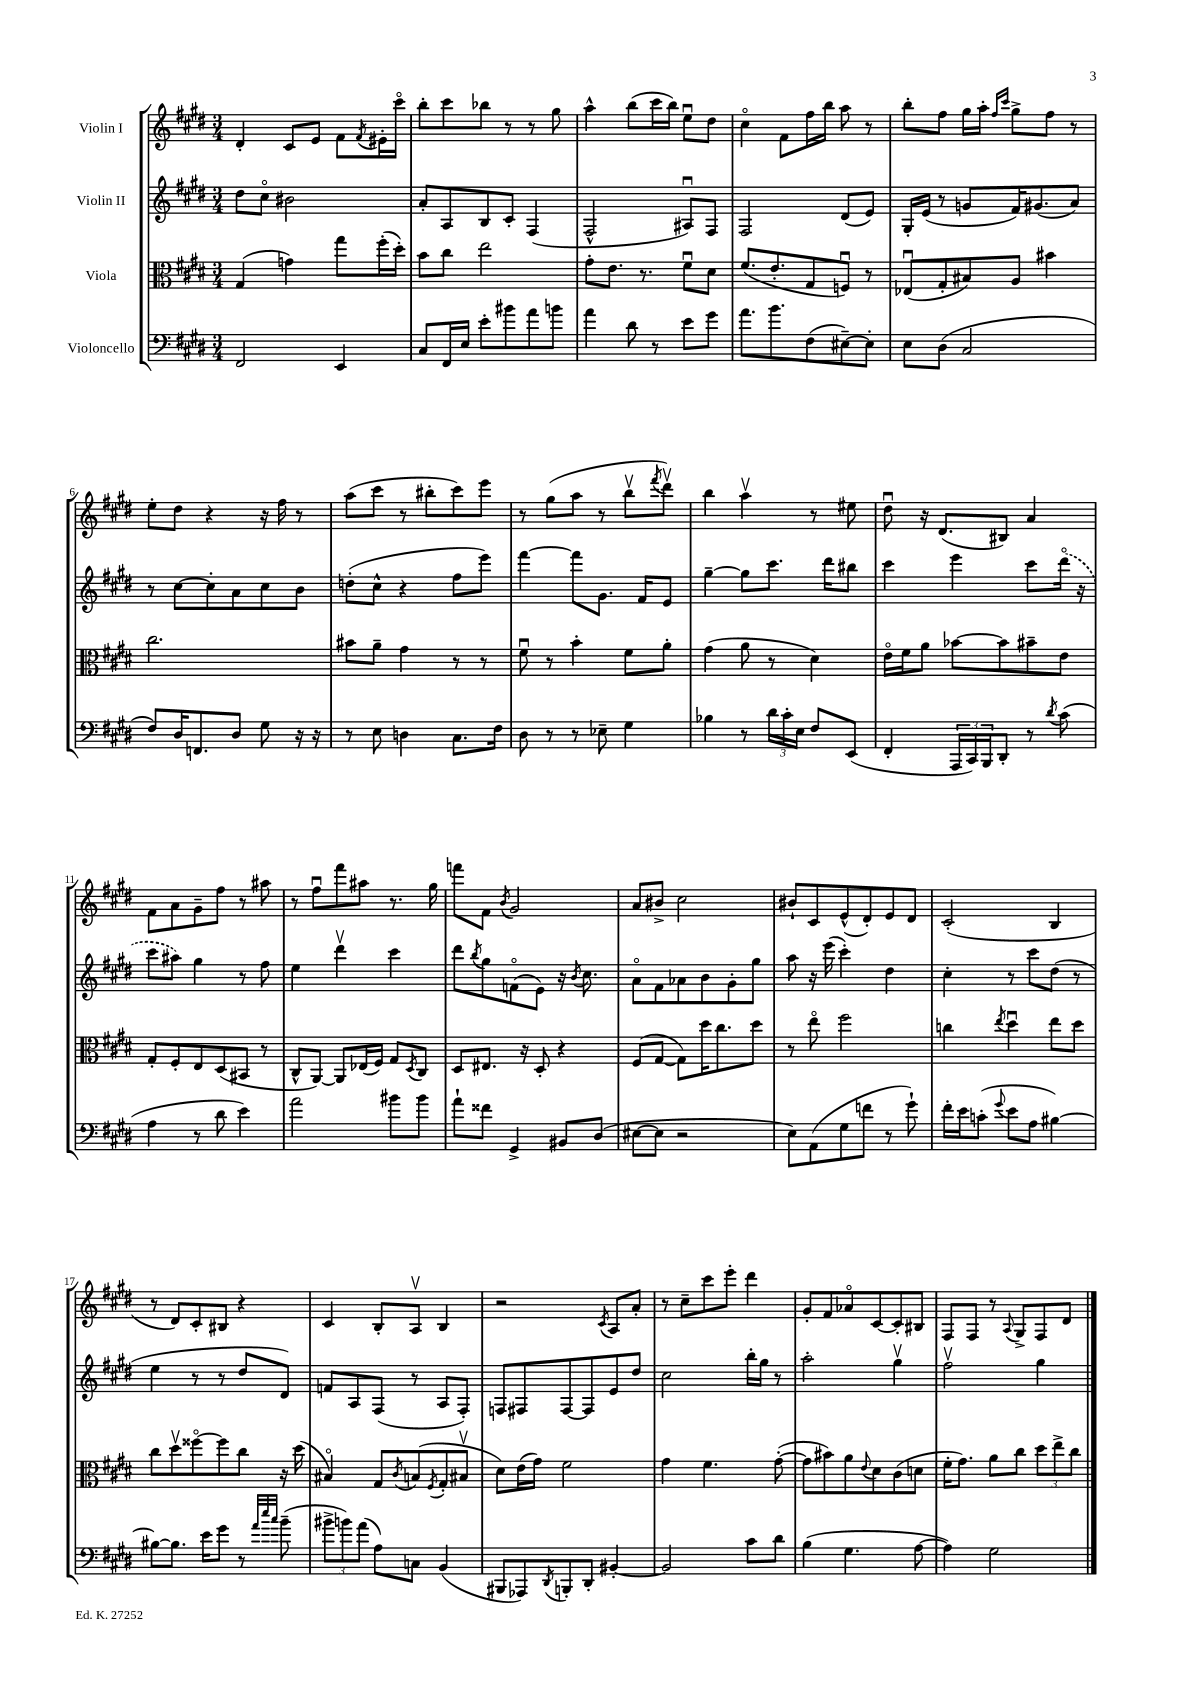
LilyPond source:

<<
\new StaffGroup <<
\new Staff = "s0" \with { instrumentName = "Violin I" } {
    \clef treble \key e \major \numericTimeSignature \time 3/4
    dis'4-. cis'8 e'8 fis'8 \acciaccatura { fis'8 } eis'16-. cis'''16\flageolet |
    b''8-. cis'''8 bes''8 r8 r8 gis''8 |
    a''4-^ b''8( cis'''16 b''16) e''8\downbow dis''8 |
    cis''4\flageolet fis'8 fis''16 b''16 a''8 r8 |
    b''8-. fis''8 gis''16 a''16-. \grace { fis''16 cis'''16 } gis''8-> fis''8 r8 |
    e''8-. dis''8 r4 r16 fis''16 r8 |
    a''8( cis'''8 r8 bis''8-. cis'''8) e'''8 |
    r8 gis''8( a''8 r8 b''8\upbow \acciaccatura { fis'''8 } dis'''8\upbow) |
    b''4 a''4\upbow r8 eis''8 |
    dis''8\downbow r16 dis'8.( bis8) a'4 |
    fis'8 a'8 gis'8-- fis''8 r8 ais''8 |
    r8 fis''8\downbow fis'''8 ais''8 r8. gis''16 |
    f'''8 fis'8 \acciaccatura { b'8 } gis'2 |
    a'8 bis'8-> cis''2 |
    bis'8-! cis'8 e'8-^( dis'8-.) e'8 dis'8 |
    cis'2-.( b4 |
    r8 dis'8) cis'8-. bis8 r4 |
    cis'4 b8-. a8\upbow b4 |
    r2 \acciaccatura { cis'8 } a8 a'8-. |
    r8 cis''8-- cis'''8 e'''8-. dis'''4 |
    gis'8-. fis'8 aes'8\flageolet cis'8~ cis'8-. bis8 |
    fis8 fis8 r8 \appoggiatura { a8 } gis8-> fis8 dis'8 \bar "|." |
}
\new Staff = "s1" \with { instrumentName = "Violin II" } {
    \clef treble \key e \major \numericTimeSignature \time 3/4
    dis''8 cis''8\flageolet bis'2 |
    a'8-. a8 b8 cis'8-. fis4( |
    fis2-^ ais8\downbow) fis8 |
    fis2 dis'8( e'8) |
    gis16-. e'16( r8 g'8 fis'16) gis'8.( a'8) |
    r8 cis''8~ cis''8-. a'8 cis''8 b'8 |
    d''8-.( cis''8-^ r4 fis''8 e'''8) |
    fis'''4~ fis'''8 gis'8. fis'16 e'8 |
    gis''4~-- gis''8 cis'''8. dis'''16 bis''8 |
    cis'''4 e'''4 cis'''8 \once \slurDashed dis'''16\flageolet( r16 |
    cis'''8 ais''8) gis''4 r8 fis''8 |
    e''4 dis'''4\upbow cis'''4 |
    dis'''8 \acciaccatura { b''8 } gis''8 f'8\flageolet( e'8) r16 \acciaccatura { b'8 } cis''8. |
    a'8\flageolet fis'8 aes'8 b'8 gis'8-. gis''8 |
    a''8 r16 e'''16( cis'''4-.) dis''4 |
    cis''4-. r8 cis'''8 dis''8( r8 |
    e''4 r8 r8 dis''8 dis'8) |
    f'8 a8 fis8( r8 a8 fis8-.) |
    f8 fis8 fis8~ fis8 e'8 dis''8 |
    cis''2 b''16-. gis''16 r8 |
    a''2-. gis''4\upbow |
    fis''2\upbow gis''4 \bar "|." |
}
\new Staff = "s2" \with { instrumentName = "Viola" } {
    \clef alto \key e \major \numericTimeSignature \time 3/4
    gis4( g'4) gis''8 fis''16-.( dis''16-.) |
    b'8 cis''8 e''2 |
    gis'8-. e'8. r8. fis'8\downbow dis'8 |
    fis'8.( e'8.-. gis8 f8\downbow) r8 |
    ees8\downbow( gis8-. bis8) a8 bis'4 |
    cis''2. |
    bis'8 a'8-- gis'4 r8 r8 |
    fis'8\downbow r8 b'4-. fis'8 a'8-. |
    gis'4( a'8 r8 dis'4) |
    e'16\flageolet fis'16 a'8 bes'8~ bes'8 bis'8-- e'8 |
    gis8-. fis8-. e8 dis8( bis,8 r8 |
    cis8-^ a,8~) a,8 ees16( fis16) gis8 \acciaccatura { dis8 } cis8 |
    dis8 eis8. r16 dis8-. r4 |
    fis8( gis8~ gis8) dis''16 cis''8. dis''8 |
    r8 e''8\flageolet fis''2 |
    c''4 \acciaccatura { e''8 } dis''4\downbow e''8 dis''8 |
    cis''8 dis''8\upbow fisis''8~\flageolet fisis''8 cis''8 r16 dis''16( |
    bis4\flageolet) gis8 \acciaccatura { cis'8 } b8( \acciaccatura { fis8 } gis8-. bis8\upbow |
    dis'8) e'16( gis'16) fis'2 |
    gis'4 fis'4. gis'8~-.( |
    gis'8 bis'8) a'8 \appoggiatura { e'8 } dis'8 cis'8( d'8 |
    fis'16-. gis'8.) a'8 cis''8 \tuplet 3/2 { dis''8 e''8-> cis''8 } \bar "|." |
}
\new Staff = "s3" \with { instrumentName = "Violoncello" } {
    \clef bass \key e \major \numericTimeSignature \time 3/4
    fis,2 e,4 |
    cis8 fis,16 e16 e'8-. bis'8 a'8 b'8 |
    a'4 dis'8 r8 e'8 gis'8 |
    a'8. b'8. fis8( eis8~--) eis8-. |
    e8 dis8( cis2 |
    fis8) dis16 f,8. dis8 gis8 r16 r16 |
    r8 e8 d4 cis8. fis16 |
    dis8 r8 r8 ees8-- gis4 |
    bes4 r8 \tuplet 3/2 { dis'16 cis'16-. e16 } fis8 e,8( |
    fis,4-. \tuplet 3/2 { a,,16 cis,16) b,,16 } dis,8-. r8 \acciaccatura { dis'8 } cis'8( |
    a4 r8 dis'8 e'4) |
    a'2 bis'8 bis'8 |
    a'8-! fisis'8 gis,4-> bis,8 dis8( |
    eis8~ eis8 r2 |
    e8) a,8( gis8 f'8 r8 gis'8-!) |
    fis'16-. e'16 c'8-.( \appoggiatura { gis'8 } e'8 a8 bis4~) |
    bis8~ bis8. e'16 gis'8 r8 \grace { a'32 e''32 cis''32 } b'8--( |
    \tuplet 3/2 { bis'8-> b'8) a'8( } a8) c8 b,4( |
    bis,,8 aes,,8) \acciaccatura { dis,8 } b,,8-. dis,8-. bis,4~-. |
    bis,2 cis'8 dis'8 |
    b4( gis4. a8~ |
    a4) gis2 \bar "|." |
}
>>
>>
